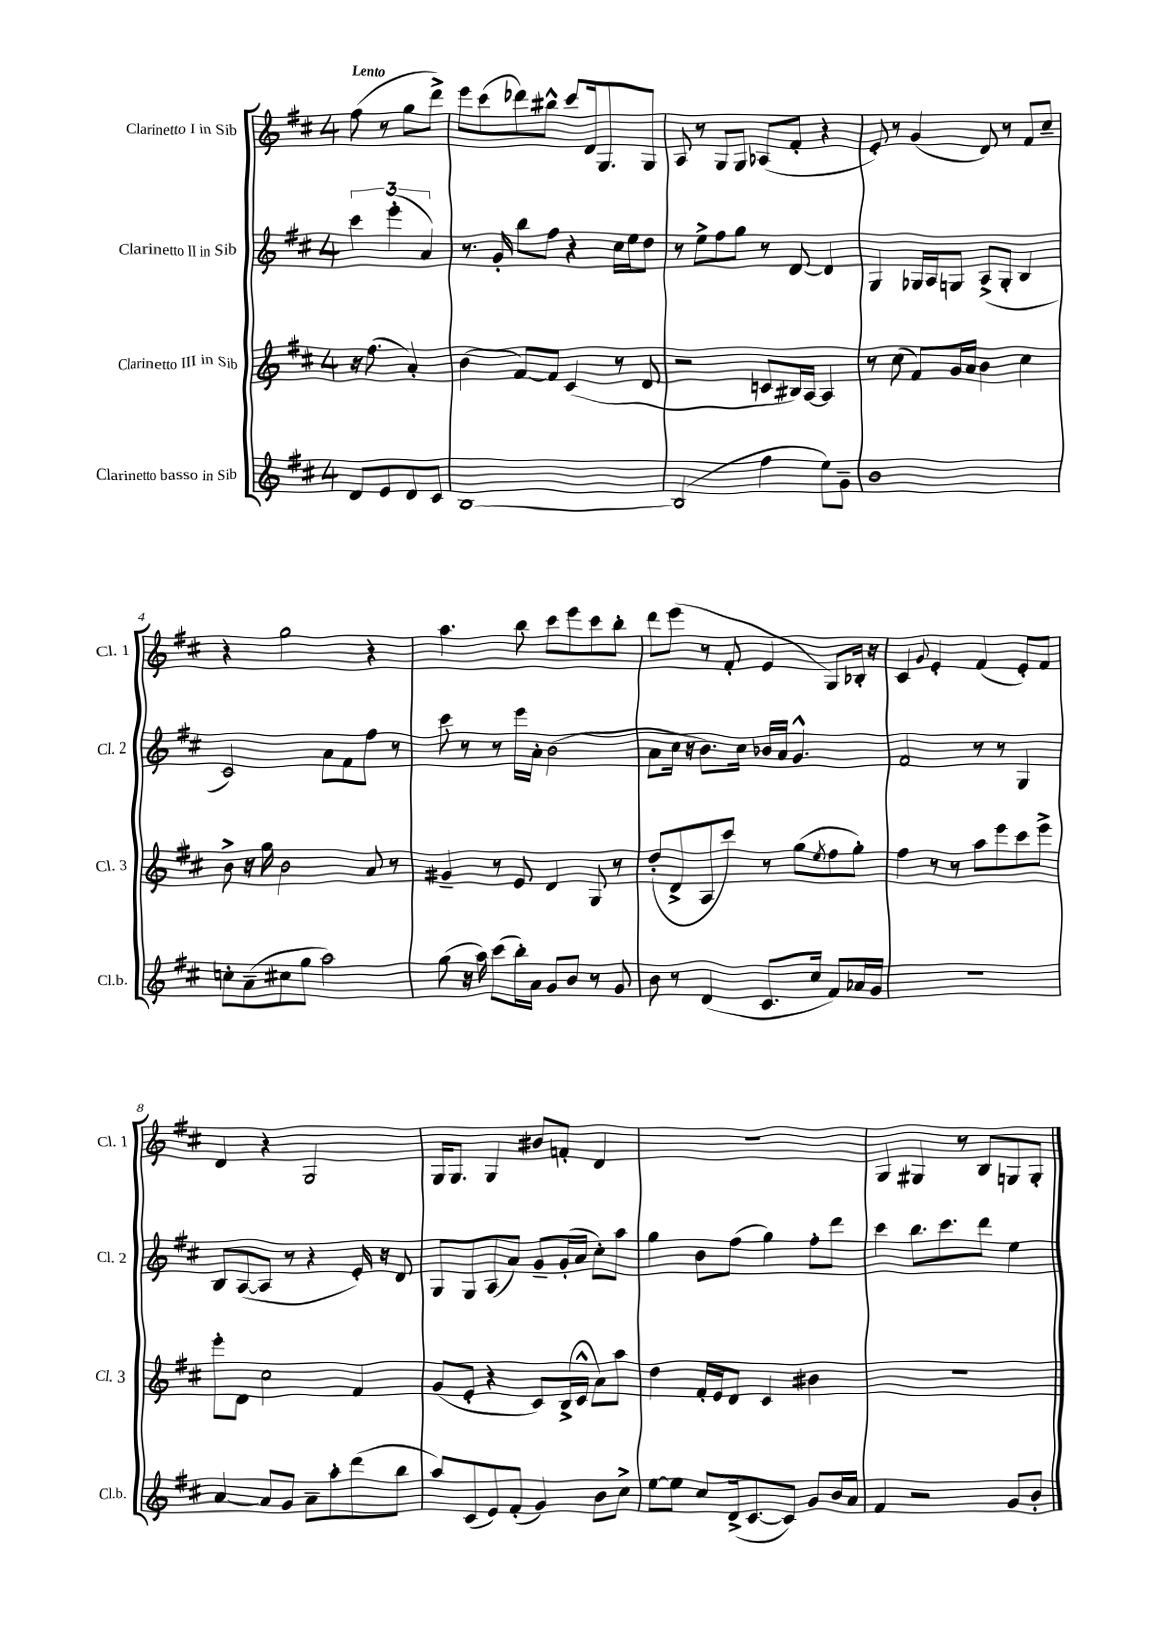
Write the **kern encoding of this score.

**kern	**kern	**kern	**kern
*staff4	*staff3	*staff2	*staff1
*clefG2	*clefG2	*clefG2	*clefG2
*k[f#c#]	*k[f#c#]	*k[f#c#]	*k[f#c#]
*M4/4	*M4/4	*M4/4	*M4/4
8d/L	16r	6ccc#\	(8ff#\
.	(8.ff#\	.	.
8e/	.	.	8r
.	.	(6eee'\	.
8d/	4a'/)	.	8gg\L
.	.	6a/)	.
8c#/J	.	.	8ddd^\J)
=	=	=	=
[1B	(4b\	8.r	8eee\L
.	.	.	(8ccc#\
.	.	16g'/	.
.	[8f#/L)	8bb\L	8ddd-\)
.	8f#/]J	8ff#\J	8bb#^^\J
.	(4c#/	4r	8ccc#/L
.	.	.	16d/k
.	.	.	8.G/
.	8r	16cc#\LL	.
.	.	16ee\J	.
.	8d/	8dd\J	8G/J
=	=	=	=
(2B/]	2r	8r	8A/
.	.	8ee^\L	8r
.	.	8ff#\	8G/L
.	.	8gg\J	8G/J
4ff#\	8c/L	8r	(8A-/L
.	16B#/L)	[8d/	8f#'/J
.	[16A/JJ	.	.
8ee\L)	4A/]	4d/]	4r
8g~\J	.	.	.
=	=	=	=
1b	8r	4G/	8e'/)
.	(8cc#\	.	8r
.	8f#/L)	16G-/LL	(4g/
.	.	16A/J	.
.	16g/L	8G/J	.
.	16a/JJ	.	.
.	4b\	(8A^/L	8d/)
.	.	8G'/J	8r
.	4cc#\	4B/	8f#/L
.	.	.	8cc#~/J
=	=	=	=
8cc'\L	8b^\	2c#/)	4r
(8a~\	16r	.	.
.	16gg\	.	.
8cc#\	2b\	.	2gg\
8gg\J	.	.	.
2aa\)	.	8a\L	.
.	.	8f#\	.
.	8a/	8ff#\J	4r
.	8r	8r	.
=	=	=	=
(8gg\	4g#~/	8ccc#\	4.aa\
16r	.	8r	.
16aa\)	.	.	.
(8ccc#\L	8r	8r	.
16bb'\L)	8e/	16eee\LL	8bb\
16a\JJ	.	16a'\JJ	.
8g/L	4d/	(2b\	8ccc#\L
8b/J	.	.	8eee\
8r	8G/	.	8ccc#\
8g/	8r	.	8bb'\J
=	=	=	=
8b\	(8dd'/L	8a\L	8ddd\L
8r	8d^/	16cc#\Jk	(8eee\J
.	.	16r	.
(4d/	8A/	8.b\L)	8r
.	8ccc#/J)	.	8f#'/
.	.	16cc#\Jk	.
8.c#/L	8r	16b-/LL	4e/
.	.	16a/JJ	.
.	(8gg\L	4.g^^/	.
16cc#/Jk	.	.	.
.	8qee/	.	.
8f#/L)	8ff#\	.	8G/L)
16a-/L	8gg'\J)	.	16B-'/Jk
16g/JJ	.	.	16r
=	=	=	=
1r	4ff#\	2f#/	4c#/
.	.	.	8qqg/
.	8r	.	4e'/
.	8r	.	.
.	8aa\L	8r	(4f#/
.	8eee\	8r	.
.	8ccc#\	4G/	8e'/L)
.	8eee^\J	.	8f#/J
=	=	=	=
[4a/	8eee'\L	8B/L	4d/
.	8d\J	([8A/	.
8a/]L	2cc#\	8A/]J	4r
8g/J	.	8r	.
8a~\L	.	4r	2G/
8aa'\	.	.	.
(8ddd\	4f#/	16e'/)	.
.	.	16r	.
8bb\J	.	8d/	.
=	=	=	=
8aa/L)	(8g/L	8G/L	16G/LK
.	.	.	8.G/J
(8c#/	8e'/J	8G/	.
8e/)	4r	(8A/	4G/
(8f#'/J	.	8a/J)	.
4g/)	8c#/L)	8g~/L	8b#/L
.	(16B^/L	(16g'/L	8f'/J
.	16c#^^/JJ	16a/JJ	.
8b\L	8a\L)	8cc#'\L)	4d/
8cc#^\J	8aa\J	8aa\J	.
=	=	=	=
[8ee\L	4dd\	4gg\	1r
8ee\]J	.	.	.
8cc#/L	16f#'/LL	8b\L	.
.	16e/J	.	.
(16d^/k	8d/J	(8ff#\J	.
[8.c#/	.	.	.
.	4c#/	4gg\)	.
8c#/]J)	.	.	.
8g/L	4b#\	8ff#'\L	.
16b/L	.	8ddd\J	.
16a/JJ	.	.	.
=	=	=	=
4f#/	1r	4ccc#\	4G/
2r	.	8.bb\L	4G#/
.	.	8.ccc#\	.
.	.	.	8r
.	.	8ddd\J	8B/L
8g/L	.	4ee\	8G/
8b'/J	.	.	8G'/J
==	==	==	==
*-	*-	*-	*-
